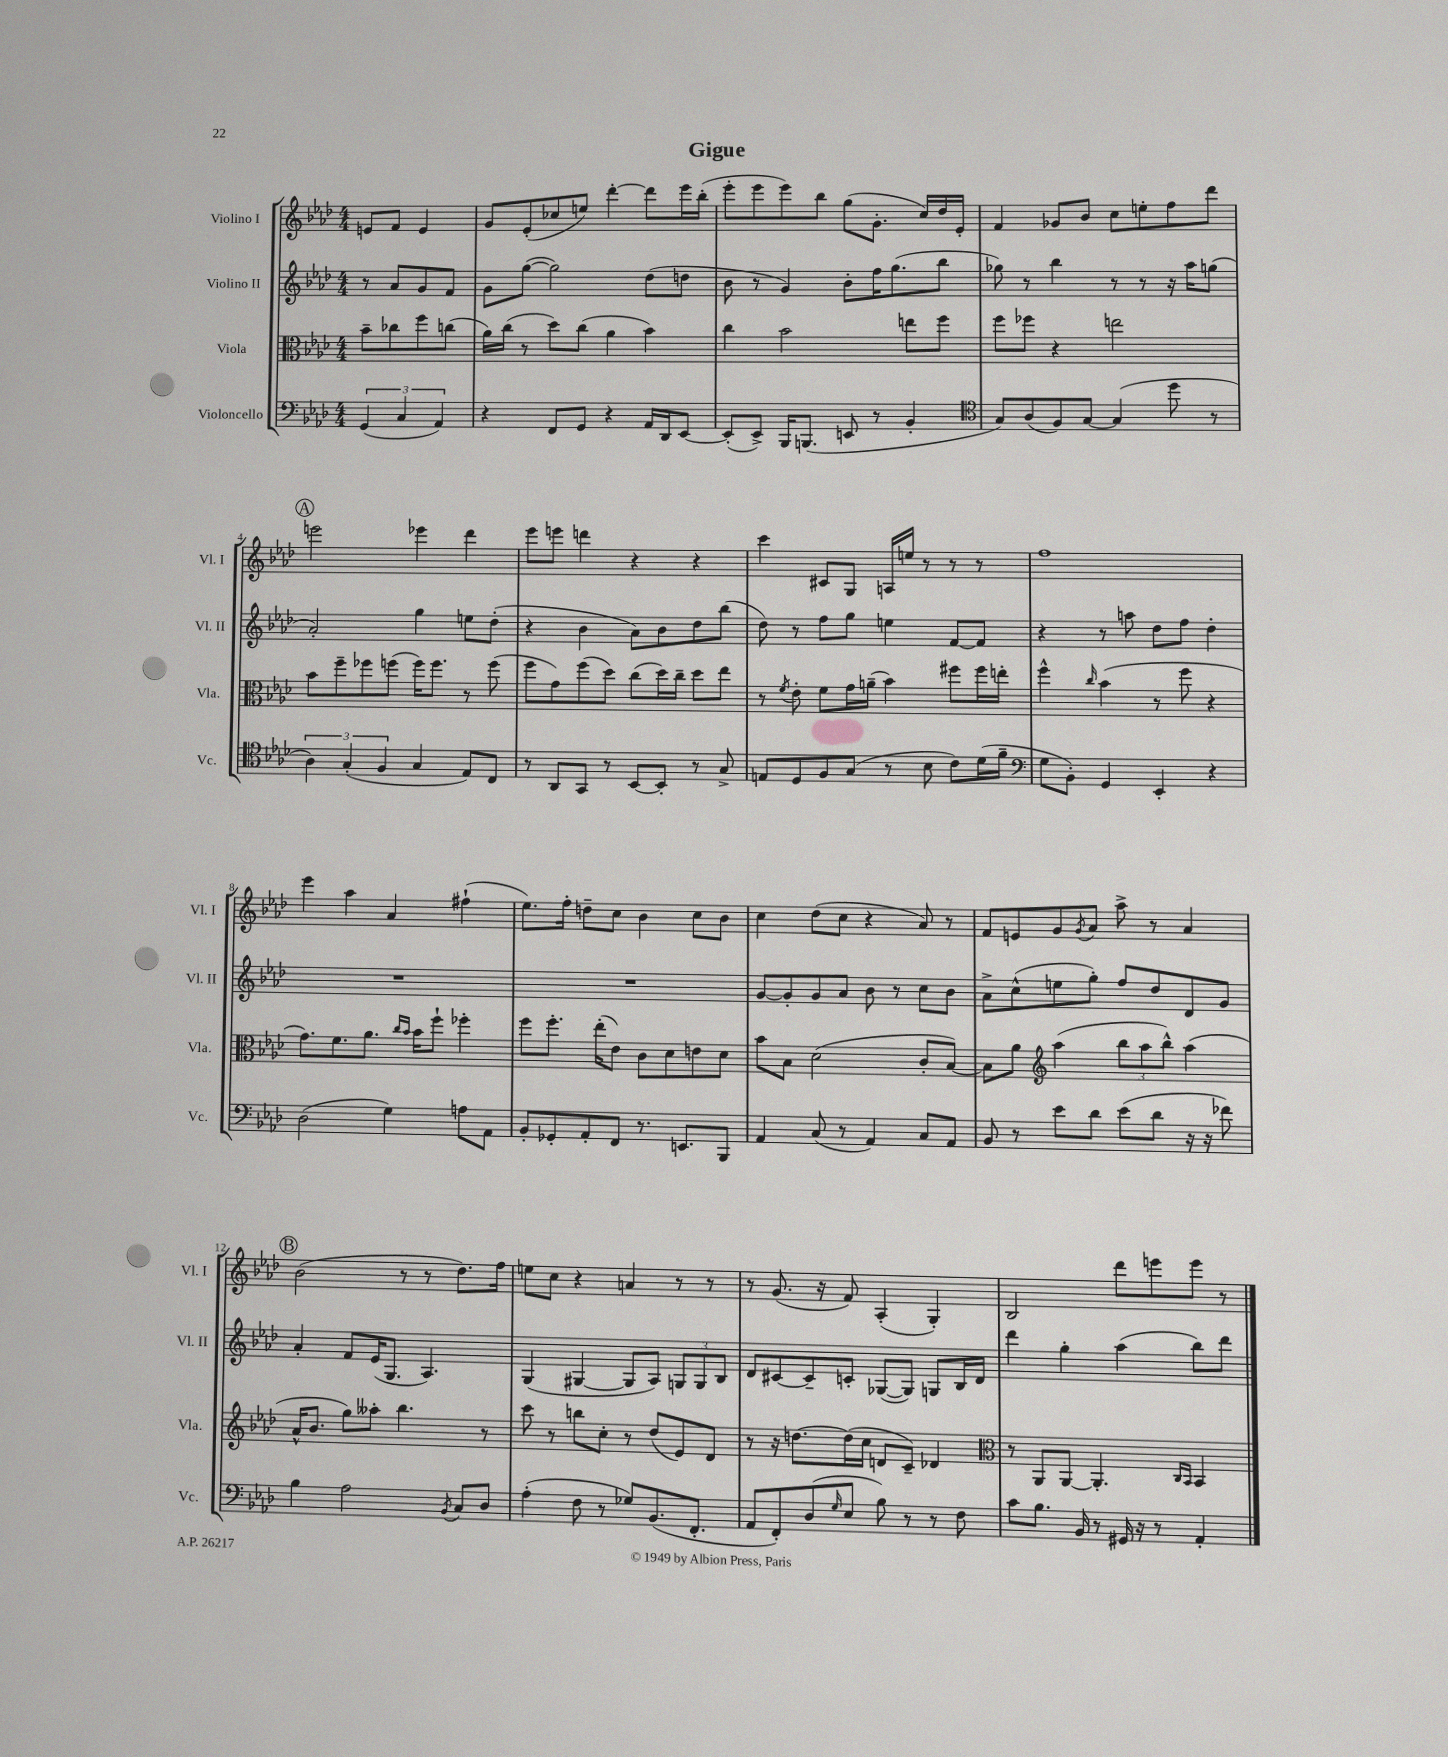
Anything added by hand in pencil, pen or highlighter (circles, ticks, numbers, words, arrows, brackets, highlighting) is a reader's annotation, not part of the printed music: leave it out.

**kern	**kern	**kern	**kern
*staff4	*staff3	*staff2	*staff1
*clefF4	*clefC3	*clefG2	*clefG2
*k[b-e-a-d-]	*k[b-e-a-d-]	*k[b-e-a-d-]	*k[b-e-a-d-]
*M4/4	*M4/4	*M4/4	*M4/4
(6GG/	8b-~\L	8r	8e/L
.	8cc-\	8a-/L	8f/J
6C/	.	.	.
.	8ff\	8g/	4e/
6AA-/)	.	.	.
.	(8cc\J	8f/J	.
=	=	=	=
4r	16a-\LL)	8g\L	8g/L
.	(16cc\JJ	.	.
.	8r	([8gg\J	(8e-'/
8FF/L	8dd-\L)	2gg\])	8cc-/
8GG/J	(8cc\J	.	8ee/J)
4r	4a-\	.	[4ddd-'\
16AA-/LL	4b-\)	(8dd-\L	8ddd-\]L
16DD-/J	.	.	.
[8EE-/J	.	8dd\J	16eee-\L
.	.	.	(16bb-'\JJ
=	=	=	=
(8EE-'/]L	4cc\	8b-\	8eee-'\L
8EE-^/J)	.	8r	8eee-\
16BBB-/LK	2b-\	4g/)	8eee-\)
(8.BBB/J	.	.	.
.	.	.	8bb-\J
8EE/	.	8b-'\L	(8gg\L
8r	.	16ff\K	8.g'\J
.	.	(8.gg\	.
4BB-'/	8ee\L	.	.
.	.	.	16cc/LL)
.	8ff\J	8bb-\J	16dd-/
.	.	.	16e-'/JJ
=	=	=	=
*clefC4	*	*	*
8G/L)	8ff\L	8gg-\)	4f/
(8A-/	8ff-\J	8r	.
8F/)	4r	4bb-\	8g-/L
[8G/J	.	.	8b-/J
(4G/]	2ee\	8r	8cc\L
.	.	8r	8ee'\
8dd-\	.	16r	8ff\
.	.	16aa-\LK	.
8r	.	(8gg\J	8ddd-\J
=	=	=	=
6A-\)	8b-\L	2a-'/)	2eee\
.	8ff~\	.	.
(6G'/	.	.	.
.	8ff-\	.	.
6F/	.	.	.
.	(8ff\J	.	.
4G/	16ff\LK)	4gg\	4eee-\
.	8.ff\J	.	.
8E-/L)	8r	8ee\L	4ddd-\
8C/J	(8ff\	(8dd-'\J	.
=	=	=	=
8r	8ff\L	4r	8eee-\L
8AA-/L	8g\)	.	8eee\J
8GG/J	(8ff\	4b-\	4ddd\
8r	8dd-\J)	.	.
[8BB-/L	(8cc\L	8a-\L)	4r
8BB-'/]J	16dd-\L)	8b-\	.
.	16cc~\JJ	.	.
8r	8dd-\L	8dd-\	4r
8G^/	8ee-\J	(8bb-\J	.
=	=	=	=
8E/L	8r	8dd-\)	4ccc\
.	8qf/	.	.
8D-/	8e-'\	8r	.
8F/	8f\L	8ff\L	8c#/L
(8G/J	16g\L	8gg\J	8G/J
.	(16a~\JJ	.	.
8r	4b-\)	4ee\	16A/LL
.	.	.	16ee/JJ
8B-\	.	.	8r
8c\L)	8ff#\L	[8f/L	8r
(16d-\L	16ff#\L	8f/]J	8r
16f~\JJ	16ee'\JJ	.	.
=	=	=	=
*clefF4	*	*	*
8G\L	4ff^^\	4r	1ff
8BB-'\J)	.	.	.
.	16qqcc/	.	.
4GG/	(4b-\	8r	.
.	.	8aa\	.
4EE-'/	8r	8dd-\L	.
.	8ff\	8ff\J	.
4r	4r	4dd-'\	.
=	=	=	=
(2D-\	8.g\L)	1r	4eee-\
.	8.f\	.	.
.	.	.	4aa-\
.	8.a-\J	.	.
4G\)	.	.	4a-/
.	16qqcc/LL	.	.
.	16qqb-/JJ	.	.
.	16b-\LK	.	.
.	8ff`\J	.	.
8A\L	4ff-'\	.	(4ff#`\
8AA-\J	.	.	.
=	=	=	=
8BB-'/L	8ff\L	1r	8.ee-\L)
8GG-'/	8.ff'\J	.	.
.	.	.	16ff'\Jk
8AA-'/	.	.	8dd~\L
.	(16ee-'\LK	.	.
8FF/J	8e-\J)	.	8cc\J
8.r	8c\L	.	4b-\
.	8d-\	.	.
8.EE/L	.	.	.
.	8e\	.	8cc\L
8BBB-/J	8d-\J	.	8b-\J
=	=	=	=
4AA-/	8b-\L	[8g/L	4cc\
.	8B-\J	8g'/]	.
(8C/	(2d-\	8g/	(8dd-\L
8r	.	8a-/J	8cc\J
4AA-/)	.	8b-\	4r
.	.	8r	.
8C/L	8c'/L	8cc\L	8a-/)
8AA-/J	[8B-/J)	8b-\J	8r
=	=	=	=
8BB-/	8B-\]L	8a-^\L	8f/L
8r	8a-\J	(8cc^^\	8e/
*	*clefG2	*	*
8e-\L	(4aa-\	8ee\	8g/
.	.	.	8qg/
8d-\J	.	8gg'\J)	8a-/J
(8e-\L	12bb-\L	8ff/L	8aa-^\
.	12aa-\	.	.
8d-\J	.	8dd-/	8r
.	12bb-^^\J)	.	.
16r	(4aa-\	8d-/	4a-/
16r	.	.	.
8f-\)	.	8g/J	.
=	=	=	=
4B-\	16a-^^/LK	4a-'/	(2b-\
.	8.b-/J	.	.
2A-\	8gg\L)	8f/L	.
.	8aa--'\J	(16e-/K	.
.	.	8.G/J	.
.	4.bb-\	.	8r
.	.	4.A-/)	8r
8qBB-/	.	.	.
8C/L	.	.	8.dd-\L)
8D-/J	8r	.	.
.	.	.	16ff\Jk
=	=	=	=
(4A-'\	8ccc\	(4G/	8ee\L
.	8r	.	8cc\J
8F\	8bb\L	[4G#/	4r
8r	8cc'\J	.	.
8G-/L)	8r	8G#/]L	4a/
(8.BB-/	(8dd-/L	8A-/J)	.
.	8e-/)	12G/L	8r
8.FF'/J	.	.	.
.	.	12G/	.
.	8d-/J	.	8r
.	.	12B-/J	.
=	=	=	=
8AA-/L	8r	8d-/L	8r
8FF'/)	16r	[8c#/	(8.g/
.	[8.dd\L	.	.
(8D-/	.	8c#~/]	.
.	.	.	16r
16qqG/	.	.	.
8E-/J	(16dd\]L	8c'/J	8f/)
.	16cc\JJ	.	.
8B-\)	8d/L	([8G-/L	(4A-'/
8r	8c~/J)	8G-/]J)	.
8r	4d-/	8G/L	4G'/)
8F\	.	16B-/L	.
.	.	16d-/JJ	.
=	=	=	=
*	*clefC3	*	*
8c\L	8r	4ddd-\	2B-/
8.B-\J	8AA-/L	.	.
.	[8AA-/J	4gg'\	.
16BB-/	.	.	.
8r	4.AA-'/]	.	.
16GG#/	.	(4aa-\	8ddd-\L
16r	.	.	.
8r	.	.	8eee\
.	16qqC/LL	.	.
.	16qqBB-/JJ	.	.
4AA-'/	4BB-/	8bb-\L)	8eee\J
.	.	8ddd-\J	8r
==	==	==	==
*-	*-	*-	*-
